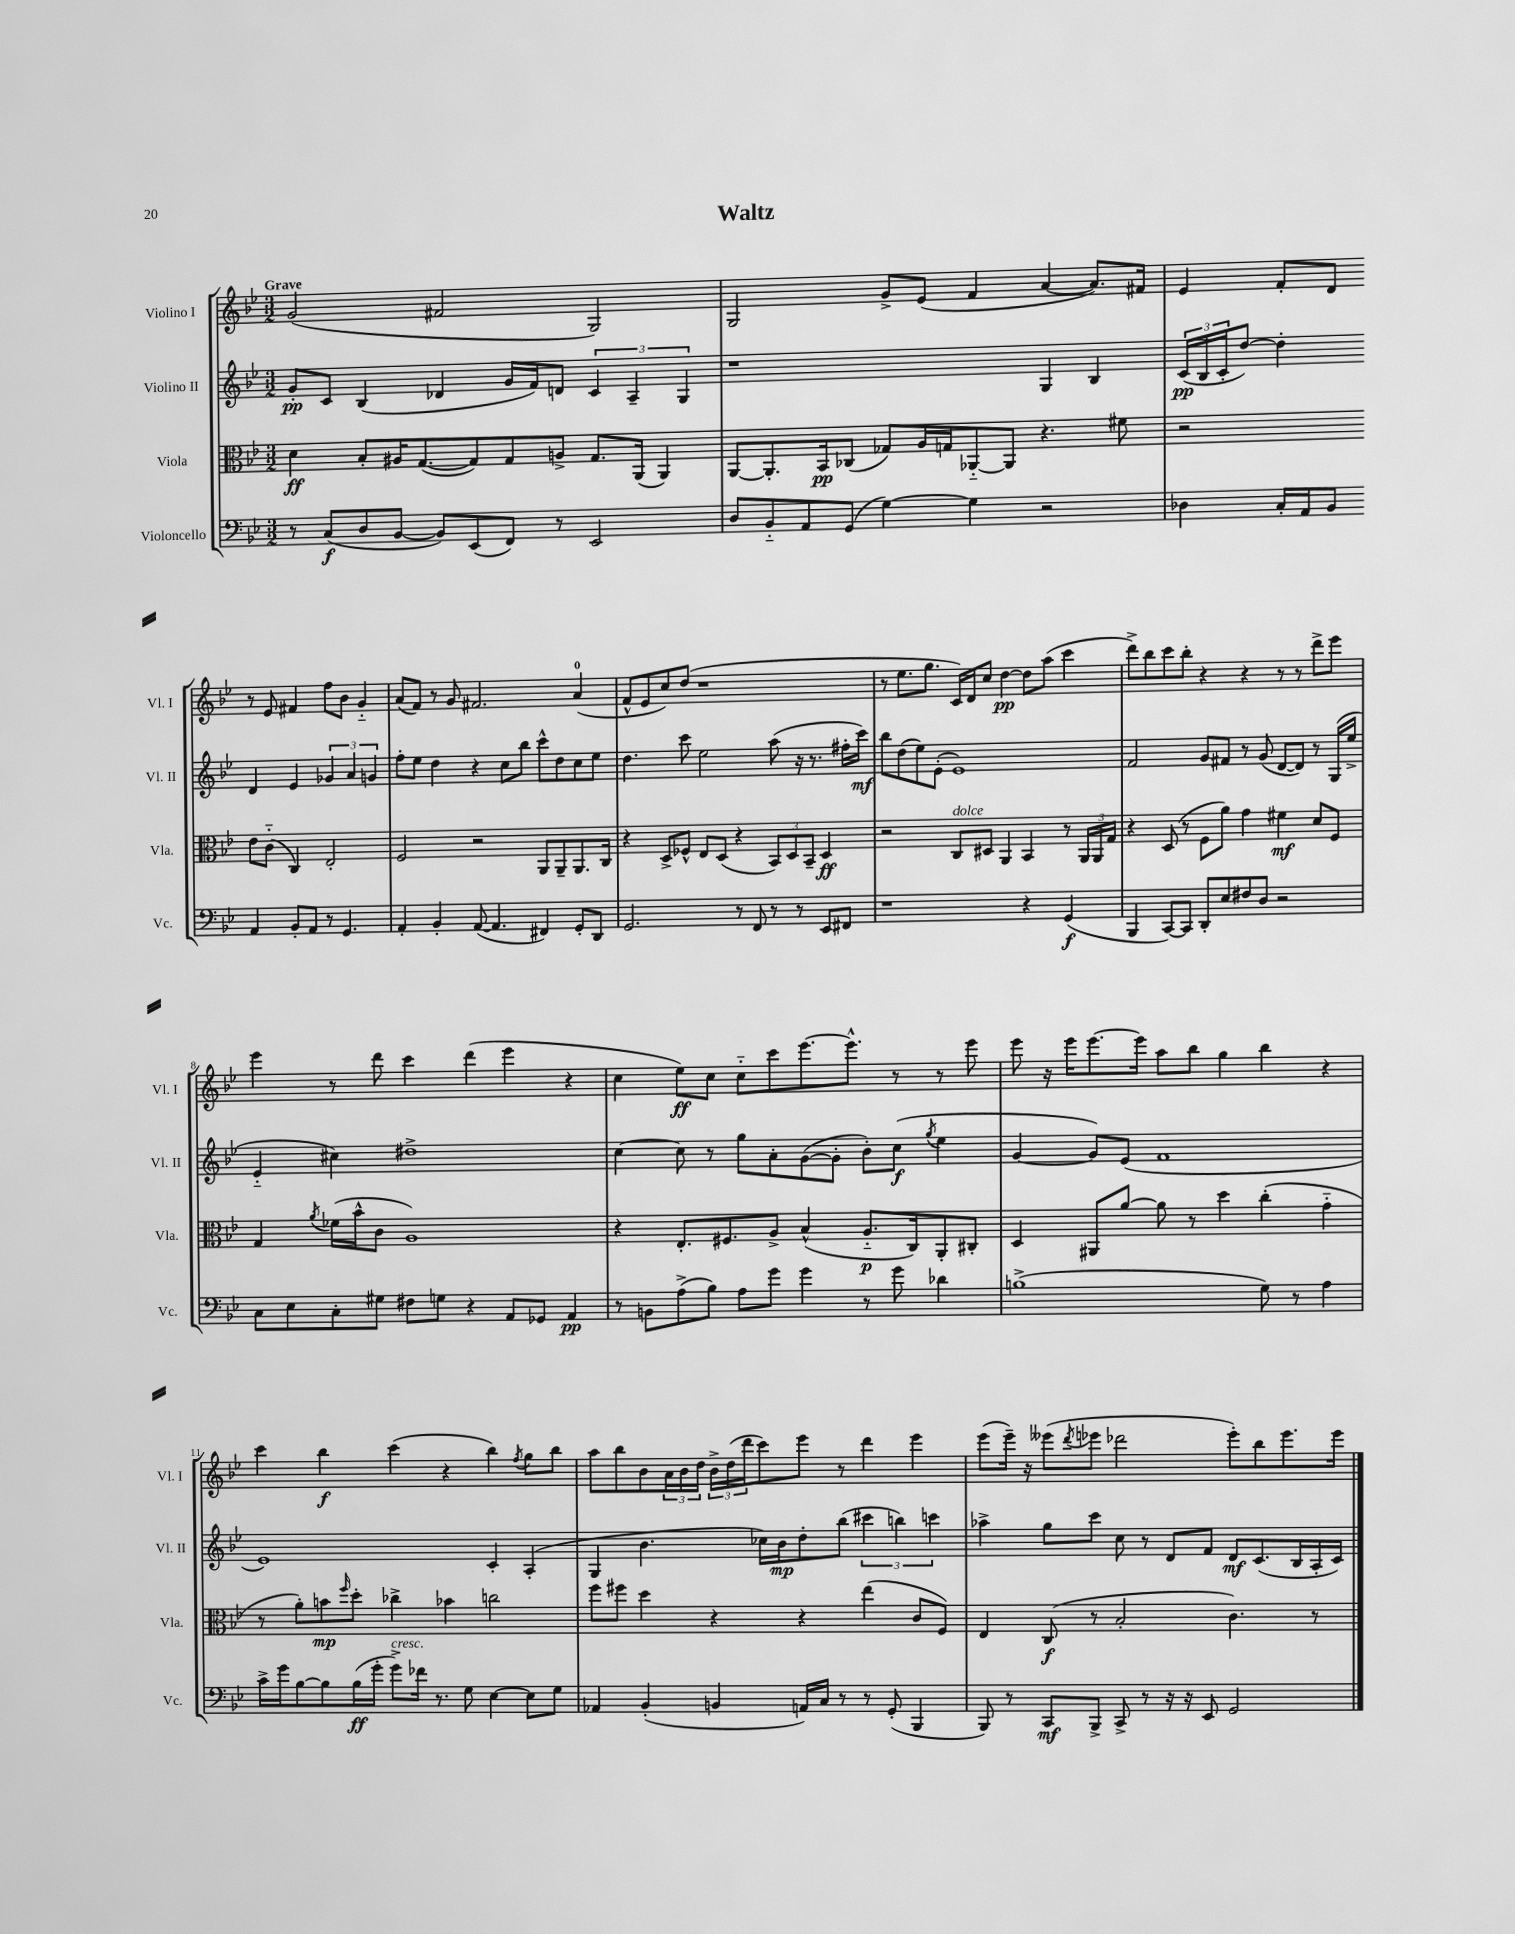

**kern	**dynam	**kern	**dynam	**kern	**dynam	**kern	**dynam
*part4	*part4	*part3	*part3	*part2	*part2	*part1	*part1
*staff4	*staff4	*staff3	*staff3	*staff2	*staff2	*staff1	*staff1
*I"Violoncello	*	*I"Viola	*	*I"Violino II	*	*I"Violino I	*
*I'Vc.	*	*I'Vla.	*	*I'Vl. II	*	*I'Vl. I	*
*clefF4	*	*clefC3	*	*clefG2	*	*clefG2	*
*k[b-e-]	*	*k[b-e-]	*	*k[b-e-]	*	*k[b-e-]	*
*M3/2	*	*M3/2	*	*M3/2	*	*M3/2	*
=1	=1	=1	=1	=1	=1	=1	=1
!	!	!	!	!	!	!LO:TX:a:B:t=Grave	!
8r	.	4d\	ff	8g'/L	pp	(2g/	.
(8C/L	f	.	.	8c/J	.	.	.
8D/	.	8B-'/L	.	(4B-/	.	.	.
[8BB-/J	.	16A#X/K	.	.	.	.	.
.	.	([8.G/	.	.	.	.	.
8BB-/L])	.	.	.	4d-X/	.	2f#X/	.
(8EE-/	.	8G/])	.	.	.	.	.
8FF/J)	.	8G/	.	16g/LL	.	.	.
.	.	.	.	16f/J)	.	.	.
8r	.	8An^/J	.	8dn/J	.	.	.
2EE-/	.	8.G/L	.	6c/	.	2G/)	.
.	.	.	.	6A~/	.	.	.
.	.	(16AA/Jk	.	.	.	.	.
.	.	4AA/)	.	.	.	.	.
.	.	.	.	6G/	.	.	.
=2	=2	=2	=2	=2	=2	=2	=2
8D/L	.	[8AA/L	.	1r	.	2G/	.
8BB-/	.	8.AA'/]	.	.	.	.	.
8AA/	.	.	.	.	.	.	.
.	.	16BB-/k	pp	.	.	.	.
(8GG/J	.	(8C-X/J	.	.	.	.	.
[4G\)	.	8G-X/L)	.	.	.	8g^/L	.
.	.	16A/L	.	.	.	(8e-/J	.
.	.	16Gn/J	.	.	.	.	.
4G\]	.	[8AA-X/	.	.	.	4f/	.
.	.	8AA-/J]	.	.	.	.	.
2r	.	4.r	.	4G/	.	[4a/	.
.	.	.	.	4B-/	.	8.a/L])	.
.	.	8f#X\	.	.	.	.	.
.	.	.	.	.	.	16f#X/Jk	.
=3	=3	=3	=3	=3	=3	=3	=3
4D-X\	.	2r	.	(24c/LL	pp	4e-/	.
.	.	.	.	24B-/	.	.	.
.	.	.	.	24c'/J	.	.	.
.	.	.	.	[8dd/J)	.	.	.
16C'/LL	.	.	.	4dd'\]	.	8f'/L	.
16AA/J	.	.	.	.	.	.	.
8BB-/J	.	.	.	.	.	8d/J	.
4AA/	.	8e-\L	.	4d/	.	8r	.
.	.	(8c\J	.	.	.	8e-/	.
8BB-'/L	.	4C/)	.	4e-/	.	4f#X/	.
8AA/J	.	.	.	.	.	.	.
8r	.	2E-'/	.	6g-X/	.	8ff\L	.
4.GG/	.	.	.	.	.	8b-\J	.
.	.	.	.	6a/	.	.	.
.	.	.	.	.	.	4g/	.
.	.	.	.	6gn/	.	.	.
!!LO:LB:g=z
=4	=4	=4	=4	=4	=4	=4	=4
4AA'/	.	2F/	.	8ff'\L	.	(8a/L	.
.	.	.	.	8ee-\J	.	8f/J)	.
4BB-'/	.	.	.	4dd\	.	8r	.
.	.	.	.	.	.	8g/	.
([8AA/	.	2r	.	4r	.	2.f#X/	.
4.AA/]	.	.	.	.	.	.	.
.	.	.	.	8cc\L	.	.	.
.	.	.	.	8bb-\J	.	.	.
4FF#X/)	.	8AA/L	.	8ccc^^\L	.	.	.
.	.	8AA~/	.	8dd\	.	.	.
8GG'/L	.	8.AA/	.	8cc\	.	(4a/	.
8DD/J	.	.	.	8ee-\J	.	.	.
.	.	16C/Jk	.	.	.	.	.
=5	=5	=5	=5	=5	=5	=5	=5
2.GG/	.	4r	.	4.dd\	.	8f^^/L	.
.	.	.	.	.	.	8e-/	.
.	.	8D^/L	.	.	.	8cc/)	.
.	.	8F-X^^/J	.	8ccc\	.	(8dd/J	.
.	.	8E-/L	.	2ee-\	.	1r	.
.	.	(8D/J	.	.	.	.	.
8r	.	4r	.	.	.	.	.
8FF/	.	.	.	.	.	.	.
8r	.	12BB-/L)	.	(8aa\	.	.	.
.	.	12D/	.	.	.	.	.
8r	.	.	.	16r	.	.	.
.	.	12BB-~/J	.	.	.	.	.
.	.	.	.	8.r	.	.	.
8EE-/L	.	4D/	ff	.	.	.	.
8FF#X/J	.	.	.	16ff#X'\LL	.	.	.
.	.	.	.	16ccc\JJ)	mf	.	.
=6	=6	=6	=6	=6	=6	=6	=6
1r	.	2r	.	8bb-\L	.	8r	.
.	.	.	.	(8dd\	.	8.ee-\L	.
.	.	.	.	8ee-\)	.	.	.
.	.	.	.	.	.	8.gg\J	.
.	.	.	.	(8e-'\J	.	.	.
!	!	!LO:TX:a:i:t=dolce	!	!	!	!	!
.	.	8C/L	.	1e-)	.	16c/LL)	.
.	.	.	.	.	.	16d/J	.
.	.	8D#X/J	.	.	.	8cc/J	.
.	.	4AA/	.	.	.	[4dd\	pp
4r	.	4BB-/	.	.	.	8dd\L]	.
.	.	.	.	.	.	(8aa\J	.
(4GG/	f	8r	.	.	.	4ccc\	.
.	.	24AA/LL	.	.	.	.	.
.	.	24AA/	.	.	.	.	.
.	.	24G/JJ	.	.	.	.	.
=7	=7	=7	=7	=7	=7	=7	=7
4BBB-/	.	4r	.	2f/	.	8ddd^\L)	.
.	.	.	.	.	.	8bb-\	.
[8CC/L)	.	(8D/	.	.	.	8ccc\	.
8CC/J]	.	8r	.	.	.	8bb-'\J	.
8DD'/L	.	8F\L	.	8g/L	.	4r	.
8E-/	.	8a\J)	.	8f#X/J	.	.	.
8F#X/	.	4g\	.	8r	.	4r	.
8D/J	.	.	.	(8g/	.	.	.
2r	.	4f#X\	mf	[8d/L	.	8r	.
.	.	.	.	8d/J])	.	8r	.
.	.	8d/L	.	8r	.	8ddd^\L	.
.	.	8F/J	.	(16G/LL	.	8eee-\J	.
.	.	.	.	16ee-^/JJ	.	.	.
!!LO:LB:g=z
=8	=8	=8	=8	=8	=8	=8	=8
8C\L	.	4G/	.	4e-/	.	4eee-\	.
8E-\	.	.	.	.	.	.	.
.	.	8qa/	.	.	.	.	.
8C'\	.	(16f-X\LL	.	4cc#X\)	.	8r	.
.	.	16b-^^\J	.	.	.	.	.
8G#X\J	.	8c\J	.	.	.	8ddd\	.
8F#X\L	.	1A)	.	1dd#X^	.	4ccc\	.
8Gn\J	.	.	.	.	.	.	.
4r	.	.	.	.	.	(4ddd\	.
8AA/L	.	.	.	.	.	4eee-\	.
8GG-X/J	.	.	.	.	.	.	.
4AA/	pp	.	.	.	.	4r	.
=9	=9	=9	=9	=9	=9	=9	=9
8r	.	4r	.	[4cc\	.	4cc\	.
8BBn\L	.	.	.	.	.	.	.
(8A^\	.	8.E-'/L	.	8cc\]	.	8ee-\L)	ff
8B-\J)	.	.	.	8r	.	8cc\J	.
.	.	8.F#X/	.	.	.	.	.
8A\L	.	.	.	8gg\L	.	8cc\L	.
8g\J	.	8A^/J	.	8a'\	.	8ccc\	.
4g\	.	(4B-^^/	.	([8g\	.	[8.eee-\	.
.	.	.	.	8g'\J]	.	.	.
.	.	.	.	.	.	8.eee-^^\J]	.
8r	.	8.A/L	p	8b-'\L)	.	.	.
8g\	.	.	.	(8cc\J	f	8r	.
.	.	16C/k)	.	.	.	.	.
.	.	.	.	8qgg/	.	.	.
4d-X\	.	8AA'/	.	4ee-\	.	8r	.
.	.	8C#X'/J	.	.	.	8eee-\	.
=10	=10	=10	=10	=10	=10	=10	=10
(1Bn^	.	4D/	.	[4g/	.	8eee-\	.
.	.	.	.	.	.	16r	.
.	.	.	.	.	.	16eee-\KL	.
.	.	8AA#X/L	.	8g/L])	.	[8.eee-\	.
.	.	[8a/J	.	(8e-/J	.	.	.
.	.	.	.	.	.	16eee-\Jk]	.
.	.	8a\]	.	1f	.	8aa\L	.
.	.	8r	.	.	.	8bb-\J	.
.	.	4dd\	.	.	.	4gg\	.
8G\)	.	(4cc'\	.	.	.	4bb-\	.
8r	.	.	.	.	.	.	.
4A\	.	4g\	.	.	.	4r	.
!!LO:LB:g=z
=11	=11	=11	=11	=11	=11	=11	=11
16c^\LL	.	8r	.	1e-)	.	4ccc\	.
16g\J	.	.	.	.	.	.	.
[8B-\	.	8a'\L)	.	.	.	.	.
8B-\]	.	8bn\	mp	.	.	4bb-\	f
.	.	16qqff/	.	.	.	.	.
(16B-\L	ff	8dd'\J	.	.	.	.	.
16g'\JJ	.	.	.	.	.	.	.
!LO:TX:a:i:t=cresc.	!	!	!	!	!	!	!
8g^\L)	.	4cc-X^\	.	.	.	(4ccc\	.
16f-X\Jk	.	.	.	.	.	.	.
8.r	.	.	.	.	.	.	.
.	.	4b-X\	.	.	.	4r	.
8G\	.	.	.	.	.	.	.
[4E-\	.	2ccn\	.	4c'/	.	4bb-\)	.
.	.	.	.	.	.	8qff/	.
8E-\L]	.	.	.	(4A'/	.	8gg\L	.
8G\J	.	.	.	.	.	8bb-\J	.
=12	=12	=12	=12	=12	=12	=12	=12
4AA-X/	.	8ff\L	.	4G/	.	8aa\L	.
.	.	8ff#X\J	.	.	.	8bb-\	.
(4BB-'/	.	4dd\	.	4.b-\	.	8b-\	.
.	.	.	.	.	.	24a\L	.
.	.	.	.	.	.	24b-\	.
.	.	.	.	.	.	24dd\JJ	.
4BBn/	.	4r	.	.	.	24b-^\LL	.
.	.	.	.	.	.	(24dd\	.
.	.	.	.	.	.	24ddd\J	.
.	.	.	.	16cc-X\LL)	.	8ccc\)	.
.	.	.	.	16b-\J	mp	.	.
16AAn/LL)	.	4r	.	8dd'\	.	8eee-\J	.
16C/JJ	.	.	.	.	.	.	.
8r	.	.	.	(8bb-\J	.	8r	.
8r	.	(4ee-\	.	6ccc#X\	.	4ddd\	.
(8GG'/	.	.	.	.	.	.	.
.	.	.	.	6bbn\)	.	.	.
4BBB-/	.	8c/L	.	.	.	4eee-\	.
.	.	.	.	6cccn\	.	.	.
.	.	8F/J)	.	.	.	.	.
=13	=13	=13	=13	=13	=13	=13	=13
8BBB-/)	.	4E-/	.	4aa-X^\	.	(8eee-\L	.
8r	.	.	.	.	.	16eee-~\Jk)	.
.	.	.	.	.	.	16r	.
8CC/L	mf	(8C/	f	8gg\L	.	(8eee--X\L	.
.	.	.	.	.	.	8qddd/	.
8BBB-^/J	.	8r	.	8ccc\J	.	8eee-X\J	.
8CC^/	.	2B-'/	.	8cc\	.	2ddd-X\	.
8r	.	.	.	8r	.	.	.
16r	.	.	.	8d/L	.	.	.
16r	.	.	.	.	.	.	.
8EE-/	.	.	.	8f/J	.	.	.
2GG/	.	4.c\)	.	8d/L	mf	8eee-'\L)	.
.	.	.	.	(8.c/	.	8bb-\	.
.	.	.	.	.	.	8.eee-\	.
.	.	.	.	16B-/L	.	.	.
.	.	8r	.	16A'/	.	.	.
.	.	.	.	16c/JJ)	.	16eee-\Jk	.
==	==	==	==	==	==	==	==
*-	*-	*-	*-	*-	*-	*-	*-
